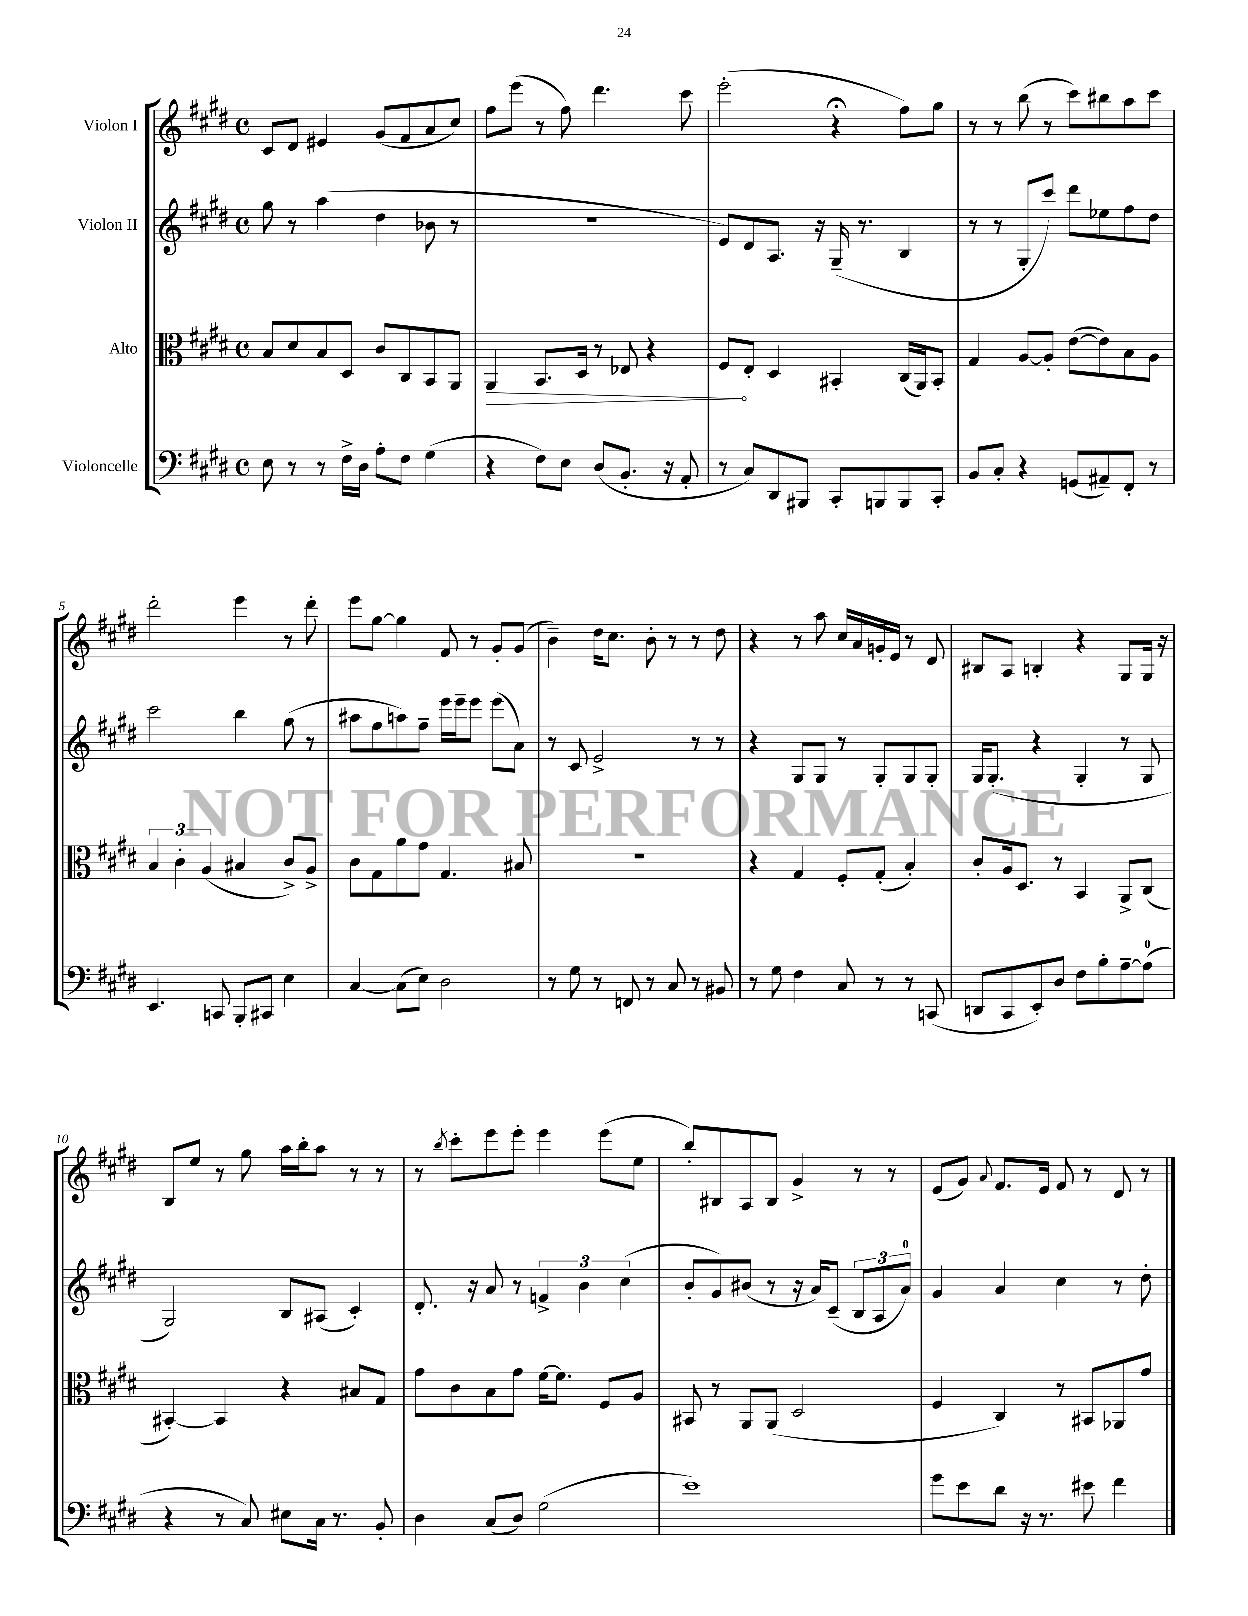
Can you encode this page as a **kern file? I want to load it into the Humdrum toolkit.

**kern	**kern	**kern	**kern
*staff4	*staff3	*staff2	*staff1
*clefF4	*clefC3	*clefG2	*clefG2
*k[f#c#g#d#]	*k[f#c#g#d#]	*k[f#c#g#d#]	*k[f#c#g#d#]
*M4/4	*M4/4	*M4/4	*M4/4
*met(c)	*met(c)	*met(c)	*met(c)
8E\	8B/L	8gg#\	8c#/L
8r	8d#/	8r	8d#/J
8r	8B/	(4aa\	4e#/
16F#^\LL	8D#/J	.	.
16D#\JJ	.	.	.
8A'\L	8c#/L	4dd#\	(8g#/L
8F#\J	8C#/	.	8f#/
(4G#\	8BB/	8b-\	8a/
.	8AA/J	8r	8cc#/J)
=	=	=	=
4r	4AA/	1r	8ff#\L
.	.	.	(8eee\J
8F#\L)	8.BB/L	.	8r
8E\J	.	.	8ff#\)
.	16D#/Jk	.	.
(8D#/L	8r	.	4.ddd#\
8.BB'/J	8E-/	.	.
.	4r	.	.
16r	.	.	.
8AA'/	.	.	8ccc#\
=	=	=	=
8r	8F#/L	8e/L)	(2eee'\
8C#/L)	8E'/J	8d#/	.
8DD#/	4D#/	8.A/J	.
8BBB#/J	.	.	.
.	.	16r	.
8CC#'/L	4BB#'/	(16G#~/	4r;
.	.	8.r	.
8BBB/	.	.	.
8BBB/	(16C#/LL	4B/	8ff#\L)
.	16AA/J)	.	.
8CC#'/J	8BB#'/J	.	8gg#\J
=	=	=	=
8BB/L	4G#/	8r	8r
8C#'/J	.	8r	8r
4r	[8A/L	8G#'/L	(8bb\
.	8A'/]J	8ccc#/J)	8r
(8GG/L	([8e\L	8ddd#\L	8ccc#\L)
8AA#~/)	8e\])	8ee-\	8bb#\
8FF#'/J	8B\	8ff#\	8aa\
8r	8A\J	8dd#\J	8ccc#\J
=	=	=	=
4.EE/	6B/	2ccc#\	2ddd#'\
.	6c#'\	.	.
.	(6A/	.	.
8CC/	.	.	.
8BBB'/L	4B#/	4bb\	4eee\
8CC#/J	.	.	.
4E\	8c#^/L)	(8gg#\	8r
.	8A^/J	8r	8ddd#'\
=	=	=	=
[4C#/	8c#\L	8aa#\L	8eee\L
.	8G#\	8ff#\	[8gg#\J
(8C#\]L	8a\	8aa\)	4gg#\]
8E\J)	8g#\J	8ff#~\J	.
2D#\	4.G#/	16eee\LL	8f#/
.	.	16eee~\J	.
.	.	8eee\J	8r
.	.	(8eee\L	8g#'/L
.	8B#/	8a\J)	(8g#/J
=	=	=	=
8r	1r	8r	4b~\)
8G#\	.	8c#/	.
8r	.	2e^/	16dd#\LK
.	.	.	8.cc#\J
8FF/	.	.	.
8r	.	.	8b'\
8C#/	.	.	8r
8r	.	8r	8r
8BB#/	.	8r	8dd#\
=	=	=	=
8r	4r	4r	4r
8G#\	.	.	.
4F#\	4G#/	8G#/L	8r
.	.	8G#/J	8aa\
8C#/	8F#'/L	8r	16cc#/LL
.	.	.	16a/
8r	(8G#'/J	8G#'/L	16g'/
.	.	.	16e/JJ
8r	4B'/)	8G#/	8r
(8CC/	.	8G#'/J	8d#/
=	=	=	=
8DD/L	8c#'/L	16G#/LK	8B#/L
.	.	(8.G#'/J	.
8CC#/	16A/k	.	8A/J
.	8.D#/J	.	.
8EE'/)	.	4r	4B'/
8D#/J	8r	.	.
8F#\L	4BB/	4G#'/	4r
8B'\	.	.	.
[8A~\	8AA^/L	8r	8G#/L
(8A\]J	(8C#/J	8G#/	16G#/Jk
.	.	.	16r
=	=	=	=
4r	[4BB#'/)	2G#/)	8B/L
.	.	.	8ee/J
8r	4BB#/]	.	8r
8C#/)	.	.	8gg#\
8E#\L	4r	8B/L	16aa\LL
.	.	.	16bb'\J
16C#\Jk	.	(8A#/J	8aa\J
8.r	.	.	.
.	8B#/L	4c#'/)	8r
8BB'/	8G#/J	.	8r
=	=	=	=
4D#\	8g#\L	8.d#'/	8r
.	.	.	8qbb/
.	8c#\	.	8ccc#'\L
.	.	16r	.
(8C#/L	8B\	8a/	8eee\
8D#/J)	8g#\J	8r	8eee'\J
(2G#\	[16f#\LK	6f^/	4eee\
.	8.f#\]J	.	.
.	.	6b\	.
.	8F#/L	.	(8eee\L
.	.	(6cc#\	.
.	8A/J	.	8ee\J
=	=	=	=
1e)	8BB#/	8b'/L	8bb'/L)
.	8r	8g#/)	8B#/
.	8AA/L	(8b#/J	8A/
.	(8AA/J	8r	8B#/J
.	2D#/	16r	4g#^/
.	.	16a/LK)	.
.	.	(8c#~/J	.
.	.	12B/L	8r
.	.	12A/	.
.	.	.	8r
.	.	12a/J)	.
=	=	=	=
8g#\L	4F#/	4g#/	(8e/L
8e\	.	.	8g#/J)
.	.	.	8qqa/
8d#\J	4C#/)	4a/	8.f#/L
16r	.	.	.
8.r	.	.	16e/Jk
.	8r	4cc#\	8f#/
8e#\	8BB#/L	.	8r
4f#\	8AA-/	8r	8d#/
.	8g#/J	8dd#'\	8r
==	==	==	==
*-	*-	*-	*-
